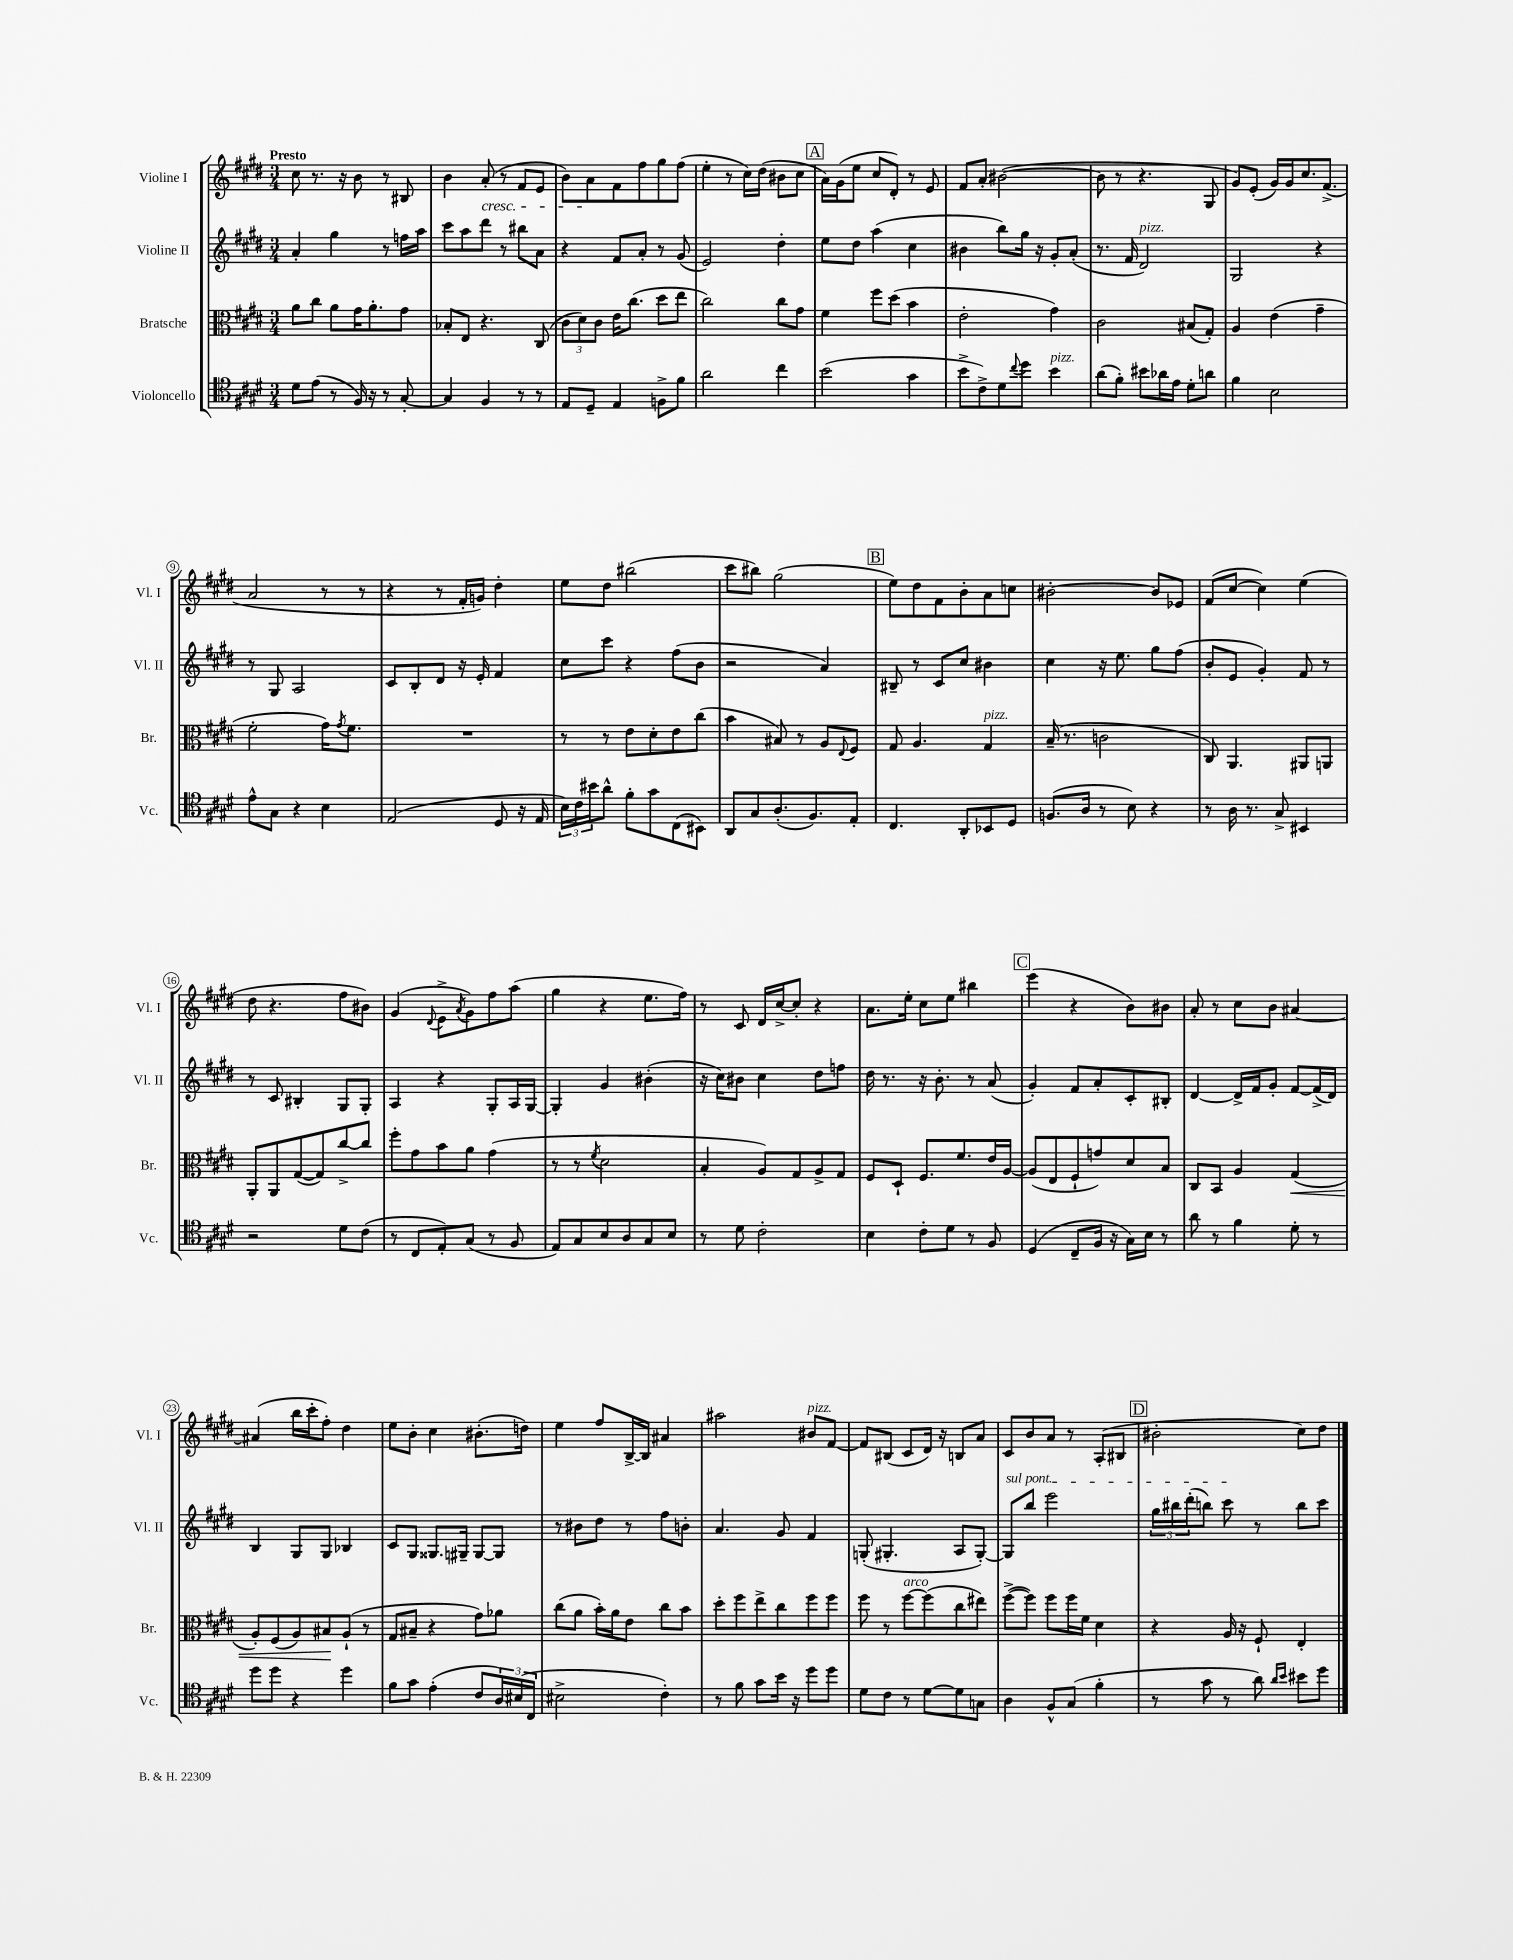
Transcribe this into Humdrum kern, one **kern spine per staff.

**kern	**kern	**kern	**kern
*staff4	*staff3	*staff2	*staff1
*clefC4	*clefC3	*clefG2	*clefG2
*k[f#c#g#d#]	*k[f#c#g#d#]	*k[f#c#g#d#]	*k[f#c#g#d#]
*M3/4	*M3/4	*M3/4	*M3/4
8d#	8a	4a'	8cc#
(8e	8cc#	.	8.r
8r	8a	4gg#	.
.	.	.	16r
16F#)	16g#	.	8b
16r	8.a'	.	.
8r	.	8r	8r
[8G#'	8g#	16ff	8B#
.	.	16aa	.
=	=	=	=
4G#]	8B-'	8ccc#	4b
.	8E	8aa	.
4F#	4.r	8ddd#	(8a'
.	.	8r	8r
8r	.	8bb#	8f#
8r	(8C#	8a	8e
=	=	=	=
8E	12c#	4r	8b)
.	12d#)	.	.
8D#~	.	.	8a
.	12c#	.	.
4E	16e	8f#	8f#
.	(8.cc#	.	.
.	.	8a'	8ff#
8F^	8dd#	8r	8gg#
8f#	8ee	(8g#	(8ff#
=	=	=	=
2a	2cc#)	2e)	4ee'
.	.	.	8r
.	.	.	16cc#)
.	.	.	(16dd#
4cc#	8cc#	4dd#'	8b#
.	8g#	.	8cc#
=	=	=	=
(2b	4f#	8ee	16a)
.	.	.	(16g#
.	.	8dd#	8ee
.	8ff#	(4aa	8cc#
.	(8dd#	.	8d#')
4g#	4b	4cc#	8r
.	.	.	8e
=	=	=	=
8b^	2e'	4b#	8f#
8c#^)	.	.	8a'
8d#	.	8bb)	([2b#
8qqcc#	.	.	.
8dd#	.	16gg#	.
.	.	16r	.
4b	4g#)	8g#'	.
.	.	(8a'	.
=	=	=	=
(8a	2c#	8.r	8b#]
8f#')	.	.	8r
.	.	16f#	.
8b#	.	2d#)	4.r
16a-	.	.	.
16e	.	.	.
8d#'	(8B#	.	.
8a	8G#')	.	8G#
=	=	=	=
4f#	4A	2G#	8g#)
.	.	.	(8e'
2B	(4e	.	16g#)
.	.	.	16g#
.	.	.	8.cc#
.	4g#~	4r	.
.	.	.	(8.f#^
=	=	=	=
8e^^	2f#'	8r	2a
8G#	.	8G#	.
4r	.	2A	.
4B	16g#)	.	8r
.	8qg#	.	.
.	8.f#	.	.
.	.	.	8r
=	=	=	=
(2E	2.r	8c#	4r
.	.	8B'	.
.	.	8d#	8r
.	.	16r	16f#'
.	.	16e'	16g)
8D#	.	4f#	4dd#'
16r	.	.	.
16E	.	.	.
=	=	=	=
24B)	8r	8cc#	8ee
24c#	.	.	.
24b#	.	.	.
8a^^	8r	8ccc#	8dd#
8f#'	8e	4r	(2bb#
8g#	8d#'	.	.
(8C#	8e	(8ff#	.
8BB#)	(8cc#	8b	.
=	=	=	=
8AA	4b	2r	8ccc#
8G#	.	.	8bb#)
(8.A'	8B#)	.	(2gg#
.	8r	.	.
8.F#)	.	.	.
.	8A	4a)	.
.	8qqE	.	.
8E'	8F#	.	.
=	=	=	=
4.C#	8G#	8B#~	8ee)
.	4.A	8r	8dd#
.	.	8c#	8f#
8AA'	.	8cc#	8b'
8BB-	4G#	4b#	8a
8D#	.	.	8cc
=	=	=	=
(8.F	(16B~	4cc#	[2b#'
.	8.r	.	.
16A	.	.	.
8r	2c	16r	.
.	.	8.ee	.
8B)	.	.	.
4r	.	8gg#	8b#]
.	.	(8ff#	8e-
=	=	=	=
8r	8C#)	8b'	(8f#
16A	4.AA	8e	[8cc#
8.r	.	.	.
.	.	4g#')	4cc#])
8G#^	.	.	.
4BB#	8AA#	8f#	(4ee
.	8AA	8r	.
=	=	=	=
2r	8AA'	8r	8dd#
.	8AA	8c#	4.r
.	([8G#	4B#'	.
.	8G#])	.	.
8d#	[8cc#^	8G#	8ff#
(8c#	8cc#]	8G#'	8b#)
=	=	=	=
8r	8ff#'	4A	(4g#
8C#	8g#	.	.
.	.	.	8qqd#
8E')	8b	4r	8e^
.	.	.	8qa
(8G#	8a	.	8g#)
8r	(4g#	8G#'	8ff#
8F#	.	16A	(8aa
.	.	[16G#	.
=	=	=	=
8E)	8r	4G#']	4gg#
8G#	8r	.	.
.	8qf#	.	.
8B	2d#	4g#	4r
8A	.	.	.
8G#	.	(4b#'	8.ee
8B	.	.	.
.	.	.	16ff#)
=	=	=	=
8r	4B'	16r	8r
.	.	16cc#)	.
8d#	.	8b#	8c#
2c#'	8A)	4cc#	16d#
.	.	.	[16cc#^
.	8G#	.	8cc#']
.	8A^	8dd#	4r
.	8G#	8ff	.
=	=	=	=
4B	8F#	16dd#	8.a
.	.	8.r	.
.	8D#`	.	.
.	.	.	16ee'
8c#'	8.F#	16r	8cc#
.	.	8.b'	.
8d#	.	.	8ee
.	8.f#	.	.
8r	.	8r	4bb#
8F#	16e	(8a	.
.	[16A	.	.
=	=	=	=
(4D#	(8A]	4g#')	(4eee
.	8E	.	.
8C#~	8F#`	8f#	4r
16F#	8g)	8a'	.
16r	.	.	.
16G#)	8d#	8c#'	8b)
16B	.	.	.
8r	8B	8B#'	8b#
=	=	=	=
8a	8C#	[4d#	8a'
8r	8BB	.	8r
4f#	4A	16d#^]	8cc#
.	.	16f#	.
.	.	8g#'	8b
8d#'	(4G#	[8f#	[4a#
8r	.	(16f#^]	.
.	.	16d#)	.
=	=	=	=
8dd#	8A')	4B	(4a#]
8dd#	(8F#	.	.
4r	8A)	8G#	16bb
.	.	.	16ccc#'
.	8B#	8G#	8ff#')
4dd#	(8A`	4B-	4dd#
.	8r	.	.
=	=	=	=
8f#	8G#	8c#	8ee
8g#	8B#~	8G#	8b'
(4e'	4r	8.G##	4cc#
.	.	16G#~	.
8c#	8g#)	[8G#	(8.b#'
24A)	8a-	8G#]	.
(24B#	.	.	.
.	.	.	16dd)
24C#	.	.	.
=	=	=	=
2B#^	(8cc#	8r	4ee
.	8a	8b#	.
.	16b')	8dd#	8ff#
.	16a	.	.
.	8e	8r	[16B^
.	.	.	16B]
4c#')	8cc#	8ff#	4a#
.	8b	8b'	.
=	=	=	=
8r	8dd#'	4.a	2aa#
8f#	8ff#	.	.
8g#	8ee^	.	.
16b	8cc#	8g#	.
16r	.	.	.
8dd#	8ff#	4f#	8b#
8dd#	8ff#	.	[8f#
=	=	=	=
8d#	8ff#	(8G'	8f#]
8c#	8r	4.G#'	(8B#
8r	[8ff#	.	8c#
[8d#	(8ff#]	.	16d#)
.	.	.	16r
8d#]	8cc#	8A	8B
8G	8ee#)	[8G#')	8a
=	=	=	=
4A	([8ff#^	8G#]	8c#
.	8ff#])	8bb	8b
8F#^^	8ff#	2eee	8a
(8G#	16ff#	.	8r
.	16f#	.	.
4f#'	4d#	.	(8A'
.	.	.	8B#
=	=	=	=
8r	4r	24gg#	2b#'
.	.	24bb#	.
.	.	(24ddd#'	.
8g#	.	8bb)	.
8r	16A	8ccc#	.
.	16r	.	.
8a)	8F#`	8r	.
16qqa	.	.	.
16qqb	.	.	.
8b#	4E'	8bb	8cc#)
8dd#	.	8ccc#	8dd#
==	==	==	==
*-	*-	*-	*-
